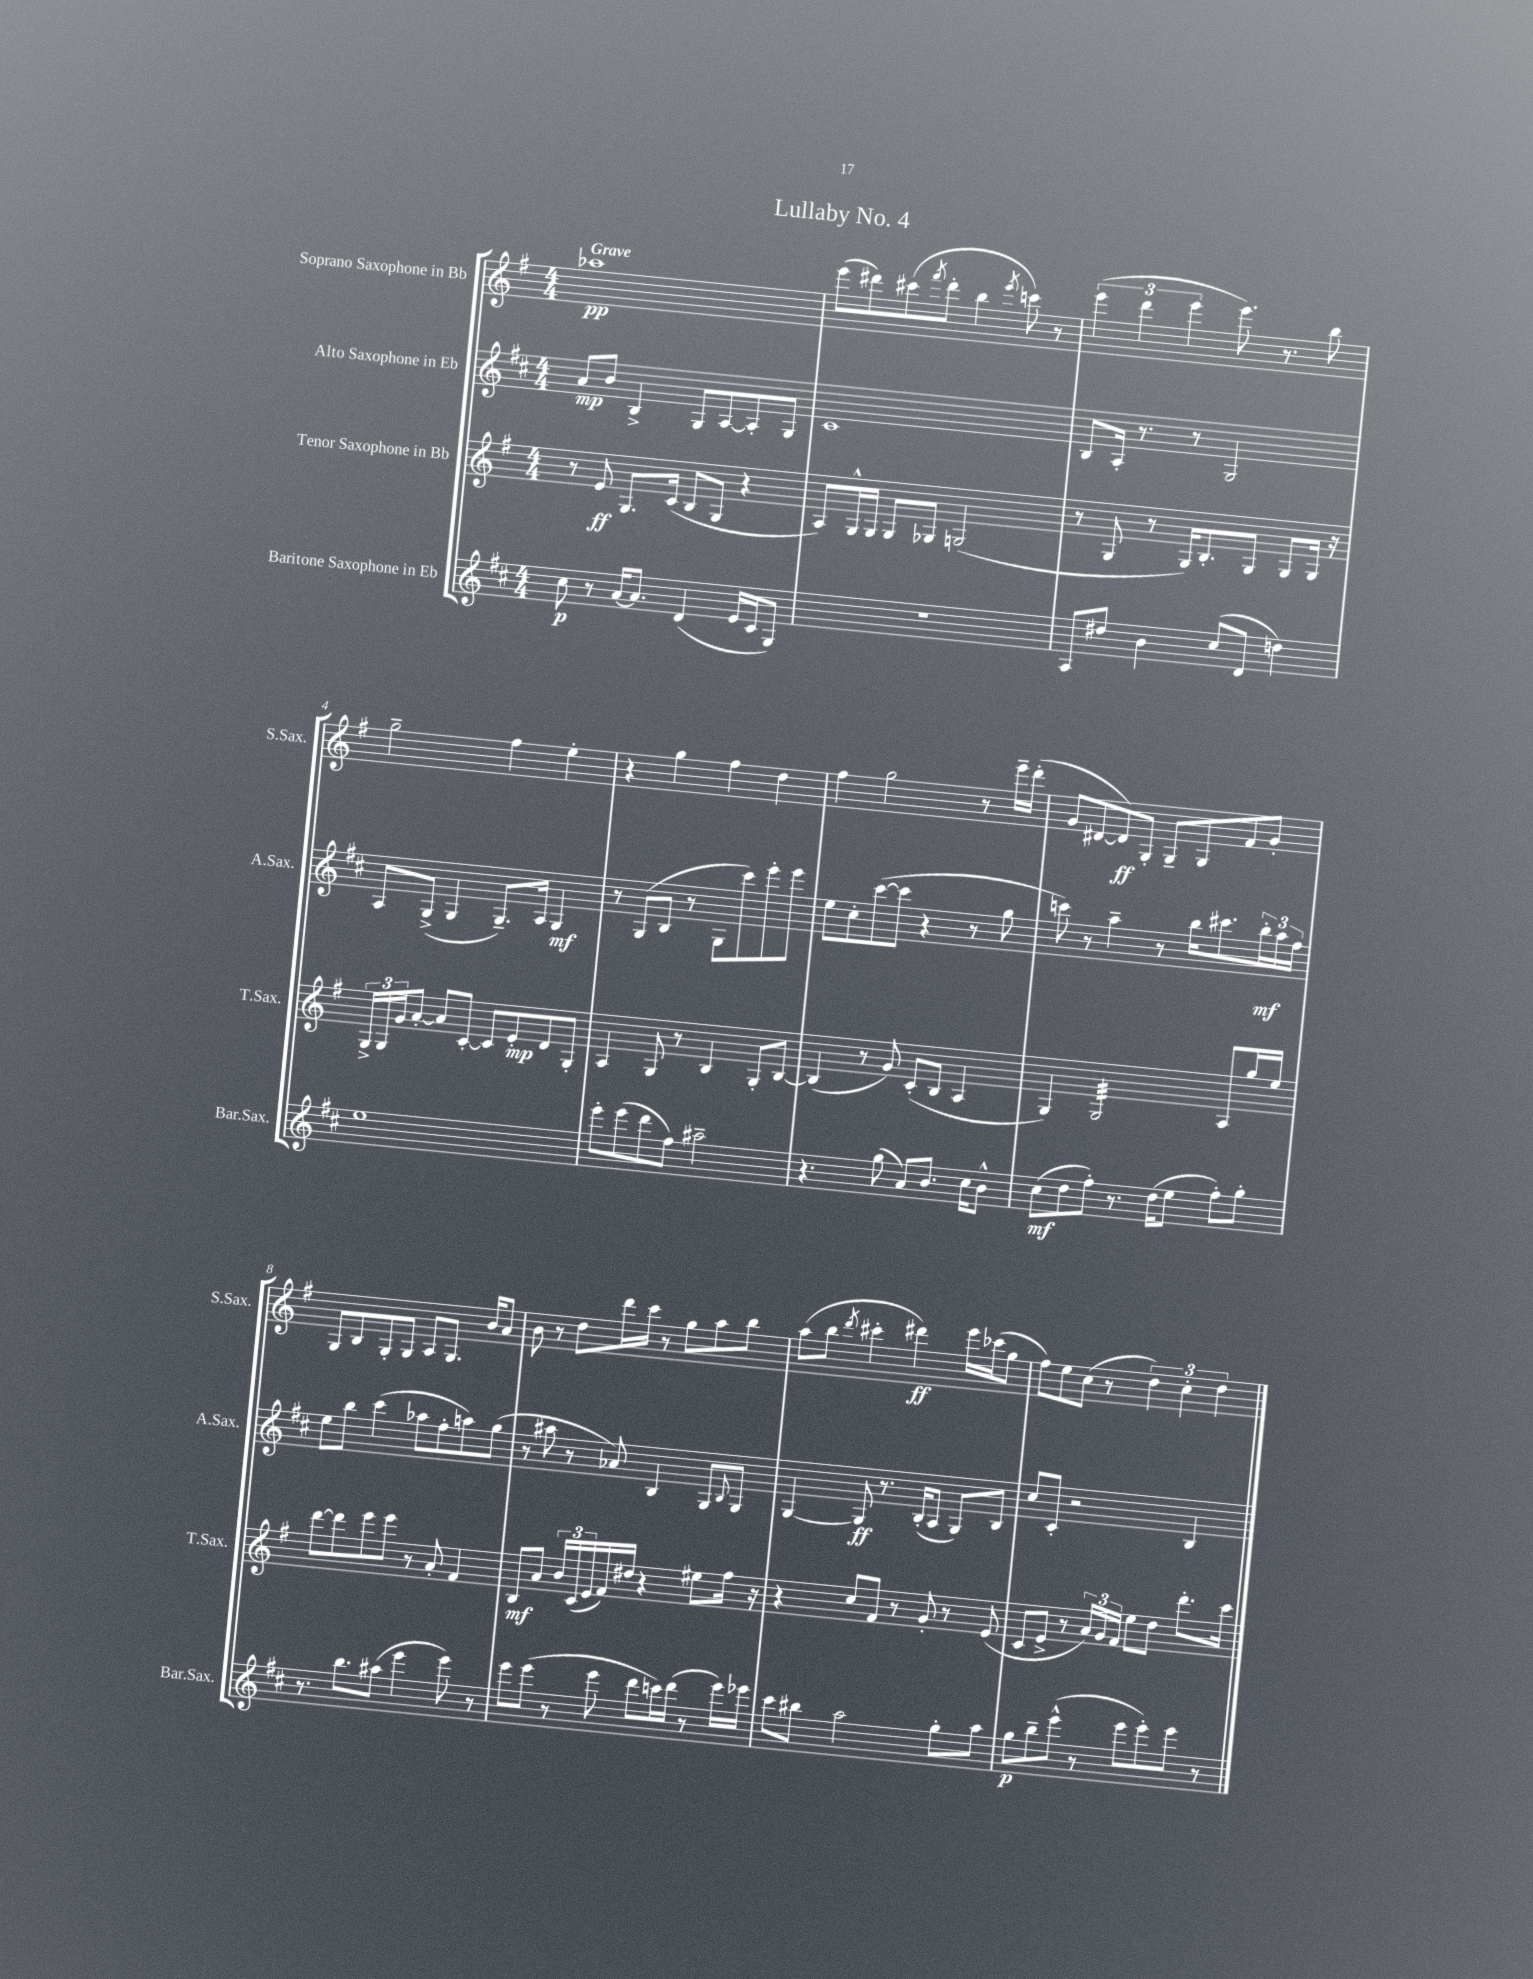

**kern	**kern	**kern	**kern
*staff4	*staff3	*staff2	*staff1
*clefG2	*clefG2	*clefG2	*clefG2
*k[f#c#]	*k[f#]	*k[f#c#]	*k[f#]
*M4/4	*M4/4	*M4/4	*M4/4
8cc#	8r	8a	1aa-
8r	8e	8b	.
[16a	8.G	4B^	.
8.a]	.	.	.
.	(16c	.	.
(4d	8B	8G	.
.	8G	[8A	.
16e	4r	8A']	.
16c#	.	.	.
8G)	.	8G	.
=	=	=	=
1r	8A)	1c#	(8eee
.	16G^^	.	8ddd#)
.	16G	.	.
.	8G	.	(8ccc#
.	.	.	8qfff#
.	8G-	.	8ddd#'
.	(2G	.	4bb
.	.	.	8qeee
.	.	.	8ccc)
.	.	.	8r
=	=	=	=
8A	8r	8B	(6eee
8dd#	8G	16A'	.
.	.	.	6ddd
.	.	8.r	.
4b	8r	.	.
.	.	.	6eee
.	16G)	8r	.
.	8.B'	.	.
(8cc#	.	2G	8.eee)
8d	8G	.	.
.	.	.	8.r
4dd)	8G	.	.
.	16G	.	8bb
.	16r	.	.
=	=	=	=
1ee	24G^	8A	2gg~
.	24G	.	.
.	24g	.	.
.	[8a'	(8G^	.
.	8a]	4G	.
.	[8c'	.	.
.	8c]	8.G~)	4ff#
.	8e'	.	.
.	.	16A	.
.	8d	4G	4ee'
.	8G'	.	.
=	=	=	=
8eee'	4A	8r	4r
(8eee	.	(8G	.
8ddd	8G	8B	4gg
8ff#)	8r	8r	.
2aa#~	4B	8G	4ff#
.	.	8ccc#)	.
.	8G'	8eee'	4dd
.	[8B	8eee	.
=	=	=	=
4.r	(4B]	8ee	4ff#
.	.	8cc#'	.
.	8r	([8ccc#	2gg
(8gg	8g)	8ccc#]	.
8a)	(8c'	4r	.
8.b	8B	.	.
.	4A	8r	8r
16cc#	.	.	.
8b^^	.	8gg	16eee~
.	.	.	(16ddd'
=	=	=	=
(8cc#	4G)	8ccc)	8g
8dd	.	8r	[8d#
8ff#')	2G	4aa~	8d#])
8.r	.	.	8G'
.	.	8r	8G~
(16dd	.	.	.
8ee	.	16bb	8G
.	.	8.ccc#	.
8ff#')	8A	.	8f#
8gg'	16gg	24bb'	8g'
.	.	24aa	.
.	16ee	.	.
.	.	24ff#	.
=	=	=	=
8.r	[8ddd	8ee	8G
.	8ddd]	8bb	8B
8.bb	.	.	.
.	8eee	(4ccc#	8G'
(8aa#	8eee	.	8G
4eee	8r	8aa-	8A
.	8a'	8ff#'	8.G
8eee)	4f#	8aa)	.
.	.	.	16b
8r	.	(8gg	8a
=	=	=	=
8eee	8B	8r	8b
(8eee	8a	8aa#	8r
8r	24b	8r	8dd
.	(24c	.	.
.	24e	.	.
8eee	16f#)	8a-)	16ddd
.	16dd#	.	16ccc
8ddd	4r	4B	8r
16ccc)	.	.	8gg
(16ddd	.	.	.
8r	8ee#	8G	8aa
.	.	8qqB	.
16eee)	16ff#	8G	8bb
16eee-	16r	.	.
=	=	=	=
8ccc#	4r	[4G	(8aa
8bb#	.	.	8bb
.	.	.	8qddd
2aa	8cc	8G]	4ccc#'
.	8f#	8.r	.
.	8r	.	4ddd#)
.	.	(16B'	.
.	8g'	8A	.
8gg'	8r	8G)	16eee
.	.	.	(16ccc-
8aa	(8e	8B	8gg
=	=	=	=
8gg	8c	8cc#	8ff#)
8bb~	8e^	8c#'	8ee
(8eee^^	8r	2r	(8cc
8r	24a)	.	8r
.	24g	.	.
.	24f#	.	.
8eee	8ee	.	6dd)
8eee')	8dd	.	.
.	.	.	6cc'
8eee	8.ddd'	4B	.
.	.	.	6dd
8r	.	.	.
.	16ccc	.	.
==	==	==	==
*-	*-	*-	*-
